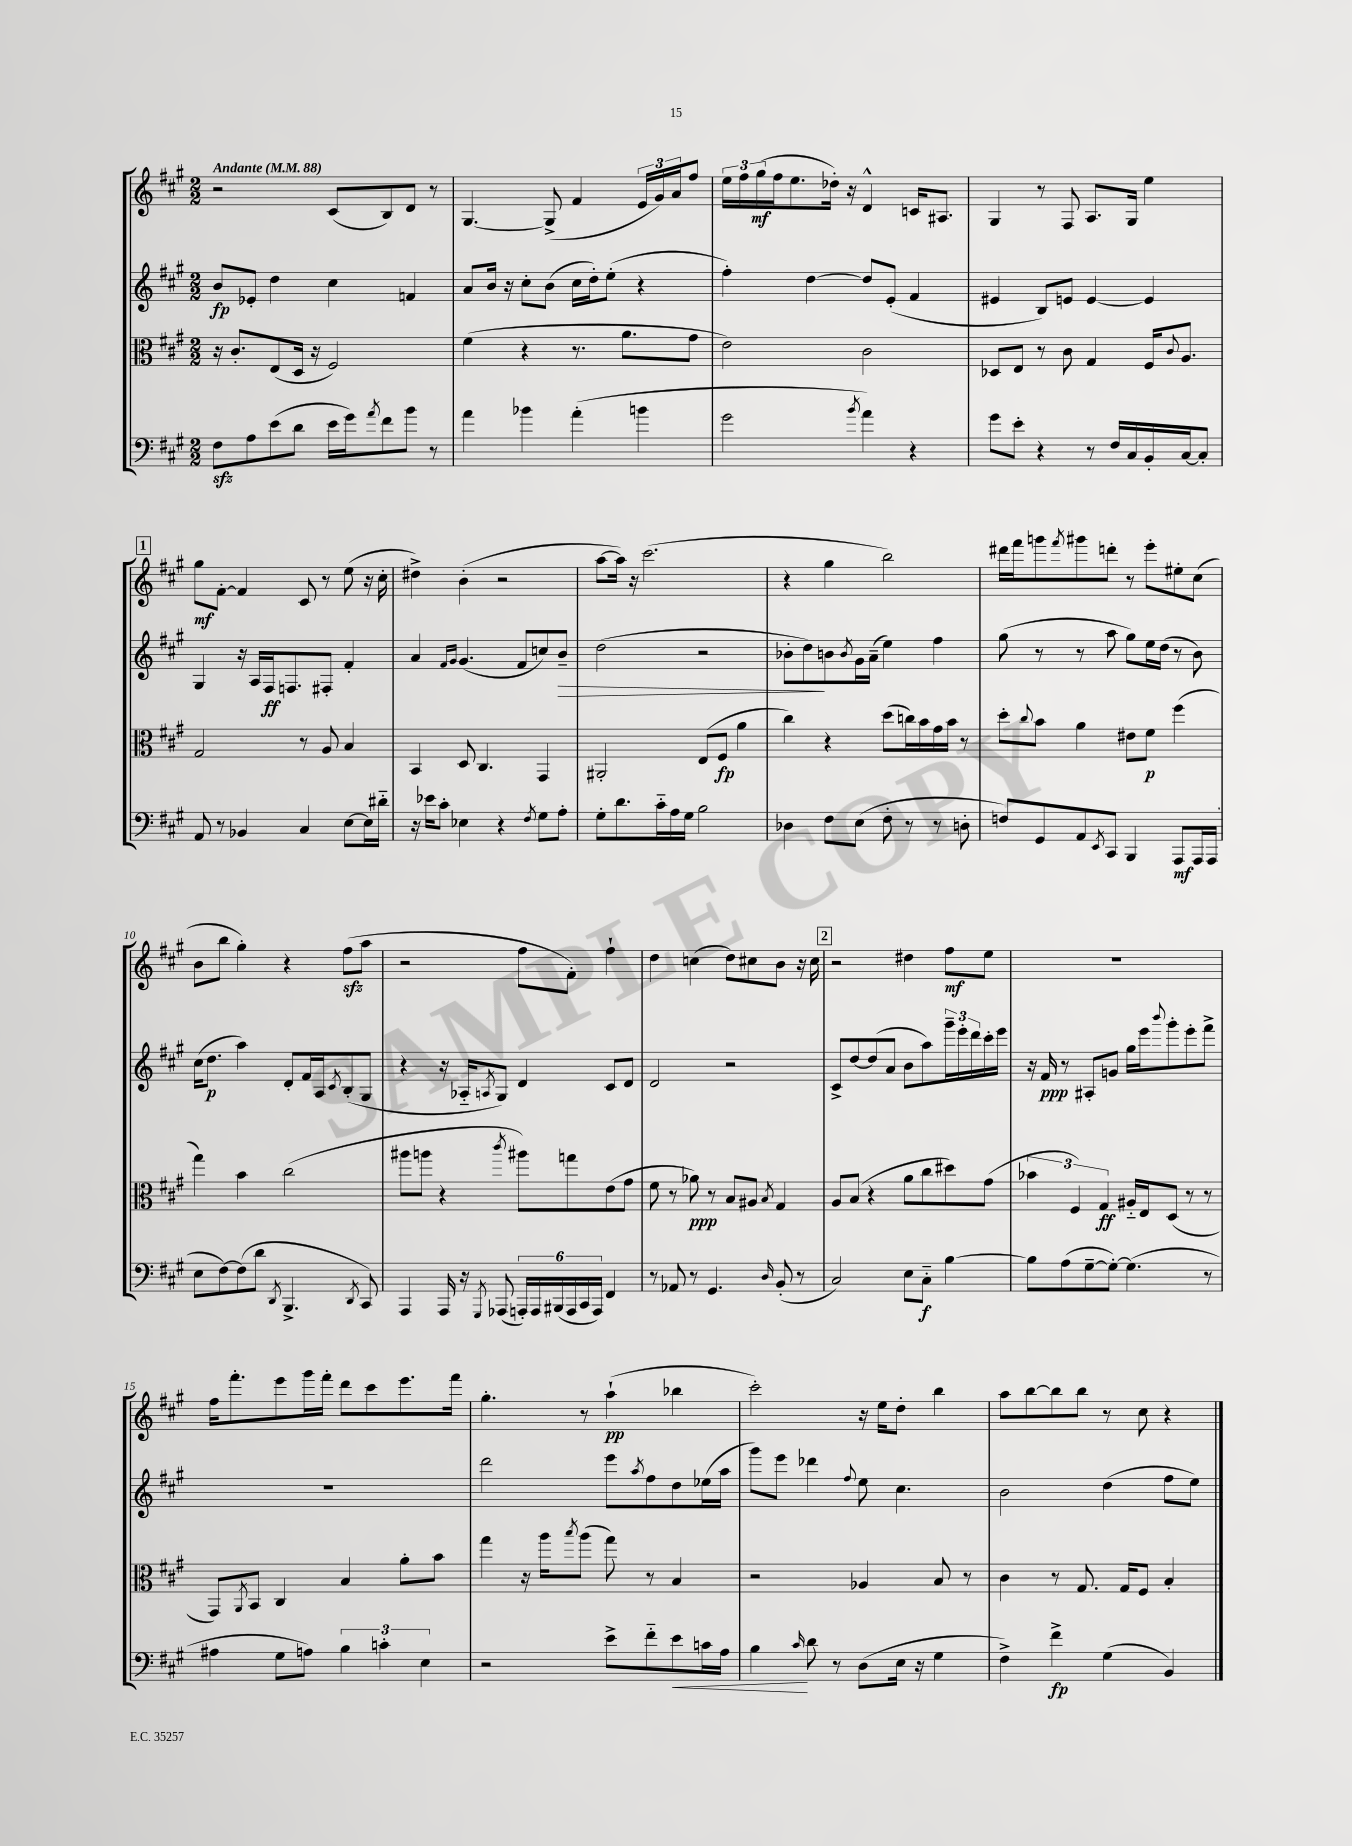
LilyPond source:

<<
\new StaffGroup <<
\new Staff = "s0" {
    \clef treble \key a \major \numericTimeSignature \time 2/2 \tempo "Andante" 4 = 88
    r2 cis'8( b8) d'8 r8 |
    gis4.~ gis8->( fis'4 \tuplet 3/2 { e'16 gis'16) a'16 } fis''8 |
    \tuplet 3/2 { e''16 fis''16 gis''16\mf( } fis''16 e''8. des''16-.) r16 d'4-^ c'16 ais8. |
    gis4 r8 fis8 a8. gis16 e''4 |
    \mark \markup { \box "1" } gis''8\mf fis'8~-. fis'4 cis'8 r8 e''8( r16 cis''16-. |
    dis''4->) b'4-.( r2 |
    a''8~ a''16) r16 cis'''2.( |
    r4 gis''4 b''2) |
    dis'''16 fis'''16 g'''8 \acciaccatura { fis'''8 } gis'''8 d'''8-. r8 e'''8-. eis''8-. cis''8( |
    b'8 b''8 gis''4-.) r4 fis''8\sfz( a''8 |
    r2 fis''8 fis'8-.) fis''4-! |
    d''4 c''4( d''8) cis''8 b'8 r16 cis''16 |
    \mark \markup { \box "2" } r2 dis''4 fis''8\mf e''8 |
    R1 |
    fis''16 fis'''8.-. e'''8 gis'''16 fis'''16-. d'''8 cis'''8 e'''8. fis'''16 |
    gis''4.-. r8 a''4-!\pp( bes''4 |
    cis'''2-.) r16 e''16 d''8-. b''4 |
    a''8 b''8~ b''8 b''8 r8 cis''8 r4 \bar "|." |
}
\new Staff = "s1" {
    \clef treble \key a \major \numericTimeSignature \time 2/2
    b'8\fp ees'8-. d''4 cis''4 f'4 |
    a'8 b'16 r16 cis''8-. b'8( cis''16 d''16-.) e''8-.( r4 |
    fis''4-.) d''4~ d''8 e'8-.( fis'4 |
    eis'4 b8) e'8 e'4~ e'4 |
    \mark \markup { \box "1" } gis4 r16 a16 fis16\ff f8. fis8-. fis'4-. |
    a'4 \grace { fis'16 gis'16 } gis'4.( fis'8 c''8) b'8--\> |
    d''2( r2 |
    bes'8-. d''8\!) b'8 \acciaccatura { b'8 } gis'16 a'16--( e''4) fis''4 |
    gis''8( r8 r8 a''8 gis''8) e''16 d''16( r8 b'8) |
    cis''16( d''8.\p a''4) d'8-. fis'16 a16 \acciaccatura { cis'8 } b8-.( gis8 |
    r4 r16 aes16-_ \acciaccatura { a8 } gis8) d'4 cis'8 d'8 |
    d'2 r2 |
    \mark \markup { \box "2" } cis'8-> d''8~ d''8( a'8 b'8 a''8) \tuplet 3/2 { gis'''16-- e'''16-. d'''16 } cis'''16-. e'''16 |
    r16 fis'16\ppp r8 ais8-. g'8 gis''16 e'''16 \appoggiatura { b'''8 } gis'''8-. e'''8-. fis'''8-> |
    R1 |
    d'''2 e'''8 \acciaccatura { a''8 } fis''8 d''8 ees''16( a''16 |
    gis'''8) e'''8 des'''4 \appoggiatura { fis''8 } e''8 cis''4. |
    b'2 d''4( fis''8 e''8) \bar "|." |
}
\new Staff = "s2" {
    \clef alto \key a \major \numericTimeSignature \time 2/2
    r16 cis'8.-. e8( d16 r16 fis2) |
    fis'4( r4 r8. a'8. gis'8 |
    e'2) cis'2 |
    des8 e8 r8 cis'8 gis4 fis16 \appoggiatura { cis'8 } a8. |
    \mark \markup { \box "1" } gis2 r8 a8 b4 |
    b,4 d8 cis4. gis,4 |
    ais,2-. e8( fis8\fp a'4 |
    cis''4) r4 d''8( c''16) b'16 gis'16 b'16 r8 |
    d''8-. \appoggiatura { cis''8 } b'8 a'4 eis'8 fis'8\p fis''4( |
    gis''4) b'4 cis''2( |
    ais''8 a''8 r4 \acciaccatura { cis'''8 } ais''8) g''8 e'8( gis'8 |
    fis'8 r8 aes'8\ppp) r8 b8 ais8 \acciaccatura { b8 } gis4 |
    \mark \markup { \box "2" } a8 b8( r4 a'8 cis''8 dis''8) gis'8( |
    \tuplet 3/2 { bes'4 fis4) gis4\ff } ais16-_ e16 d8( r8 r8 |
    gis,8) \acciaccatura { a,8 } b,8 cis4 b4 a'8-. b'8 |
    gis''4 r16 a''16 \acciaccatura { b''8 } a''8( gis''8) r8 b4 |
    r2 aes4 b8 r8 |
    cis'4 r8 gis8. gis16 fis8 b4-. \bar "|." |
}
\new Staff = "s3" {
    \clef bass \key a \major \numericTimeSignature \time 2/2
    fis8\sfz a8 e'8( d'8 e'16 gis'16) \acciaccatura { a'8 } fis'8 b'8 r8 |
    a'4 bes'4 a'4-.( b'4 |
    gis'2 \acciaccatura { b'8 } a'4) r4 |
    gis'8 e'8-. r4 r8 fis16 cis16 b,16-. cis16~ cis8-. |
    \mark \markup { \box "1" } a,8 r8 bes,4 cis4 e8~ e16 dis'16-_ |
    r16 ees'16 cis'8-. ees4 r4 \acciaccatura { fis8 } gis8 a8-. |
    gis8-. d'8. cis'16-_ a16 gis16 b2 |
    des4 fis8 e8( fis8-. r8 r8 d8-. |
    f8) gis,8 a,8 \acciaccatura { e,8 } cis,8 b,,4 a,,8\mf a,,16 a,,16( |
    e8 fis8~) fis8( d'8 \acciaccatura { d,8 } b,,4.-> \acciaccatura { d,8 } cis,8) |
    a,,4 a,,16 r16 \acciaccatura { gis,,8 } aes,,8( \tuplet 6/4 { a,,16-.) a,,16 bis,,16( a,,16 cis,16 a,,16) } fis,4 |
    r8 aes,8 r8 gis,4. \grace { d16 } b,8-.( r8 |
    \mark \markup { \box "2" } cis2) e8 cis8-_\f b4~ |
    b8 a8( gis8~-- gis8~-.) gis4.( r8 |
    ais4 gis8 a8) \tuplet 3/2 { b4 c'4-. e4 } |
    r2 e'8-> fis'8-_ e'8\< c'16 a16 |
    b4\! \grace { cis'16 } d'8 r8 d8( e16 r16 gis4 |
    fis4->) fis'4->\fp gis4( b,4) \bar "|." |
}
>>
>>
